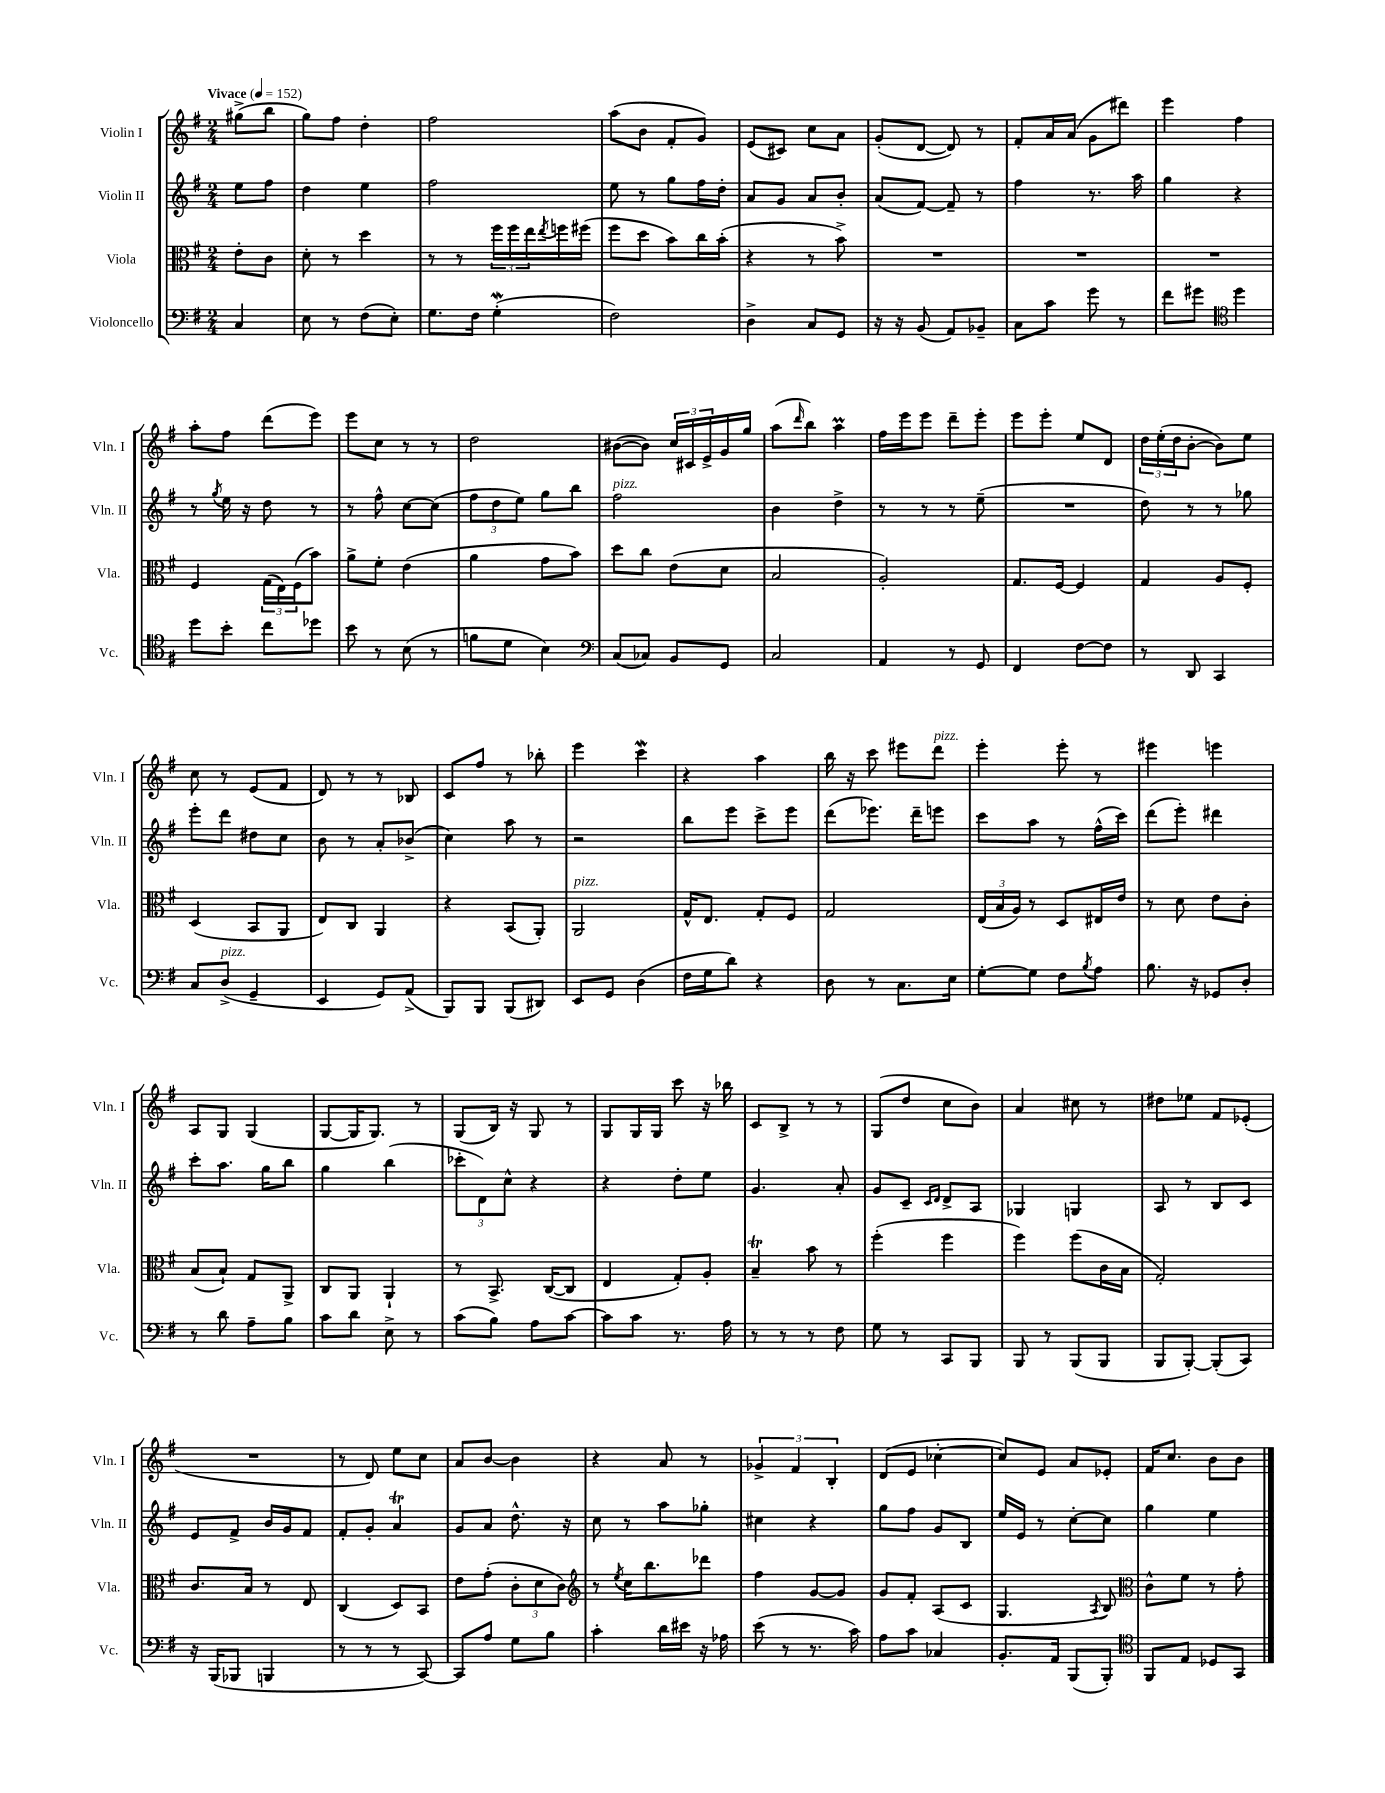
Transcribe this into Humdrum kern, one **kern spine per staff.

**kern	**kern	**kern	**kern
*part4	*part3	*part2	*part1
*staff4	*staff3	*staff2	*staff1
*I"Violoncello	*I"Viola	*I"Violin II	*I"Violin I
*I'Vc.	*I'Vla.	*I'Vln. II	*I'Vln. I
*clefF4	*clefC3	*clefG2	*clefG2
*k[f#]	*k[f#]	*k[f#]	*k[f#]
*M2/4	*M2/4	*M2/4	*M2/4
*MM152	*MM152	*MM152	*MM152
=	=	=	=
!	!	!	!LO:TX:a:B:t=Vivace
4C/	8e'\L	8ee\L	(8gg#X^\L
.	8c\J	8ff#\J	8bb\J
=1	=1	=1	=1
8E\	8d'\	4dd\	8gg\L)
8r	8r	.	8ff#\J
(8F#\L	4dd\	4ee\	4dd'\
8E'\J)	.	.	.
=2	=2	=2	=2
8.G\L	8r	2ff#\	2ff#\
.	8r	.	.
16F#\Jk	.	.	.
(4Gw'\	24ff#\LL	.	.
.	24ff#\	.	.
.	24ee\	.	.
.	8qee/	.	.
.	16ffn\	.	.
.	(16ff#X\JJ	.	.
=3	=3	=3	=3
2F#\)	8ff#\L	8ee\	(8aa\L
.	8dd\J	8r	8b\J
.	8b\L)	8gg\L	8f#'/L
.	16cc\L	16ff#\L	8g/J)
.	(16b'\JJ	16dd'\JJ	.
=4	=4	=4	=4
4D^\	4r	8a/L	(8e/L
.	.	8g/J	8c#X/J)
8C/L	8r	8a/L	8cc\L
8GG/J	8b^\)	8b'/J	8a\J
=5	=5	=5	=5
16r	2r	(8a/L	(8g'/L
16r	.	.	.
(8BB/	.	[8f#/J)	[8d/J
8AA/L)	.	8f#~/]	8d/])
8BB-X~/J	.	8r	8r
=6	=6	=6	=6
8C\L	2r	4ff#\	8f#'/L
8c\J	.	.	16a/L
.	.	.	(16a/JJ
8g\	.	8.r	8g\L
8r	.	.	8ddd#X\J)
.	.	16aa\	.
=7	=7	=7	=7
8f#\L	2r	4gg\	4eee\
8g#X\J	.	.	.
*clefC4	*	*	*
4dd\	.	4r	4ff#\
!!LO:LB:g=z
=8	=8	=8	=8
8dd\L	4F#/	8r	8aa'\L
.	.	8qgg/	.
8b'\J	.	16ee\	8ff#\J
.	.	16r	.
8cc\L	(24G\LL	8dd\	(8ddd\L
.	24E\)	.	.
.	(24F#\J	.	.
8dd-X\J	8b\J)	8r	8eee\J)
=9	=9	=9	=9
8b\	8a^\L	8r	8eee\L
8r	8f#'\J	8ff#^^\	8cc\J
(8B\	(4e\	[8cc\L	8r
8r	.	(8cc\J]	8r
=10	=10	=10	=10
8fn\L	4a\	12ff#\L	2dd\
.	.	12dd\	.
8d\J	.	.	.
.	.	12ee\J)	.
4B\)	8g\L	8gg\L	.
.	8b\J)	8bb\J	.
=11	=11	=11	=11
*clefF4	*	*	*
!	!	!LO:TX:a:i:t=pizz.	!
(8C/L	8dd\L	2ff#\	([8b#X\L
8C-X/J)	8cc\J	.	8b#\J])
8BB/L	(8e\L	.	24cc/LL
.	.	.	24c#X/
.	.	.	24e^/
8GG/J	8d\J	.	16g/
.	.	.	16gg/JJ
=12	=12	=12	=12
2C/	2B/	4b\	(8aa\L
.	.	.	16qqddd/
.	.	.	8bb\J)
.	.	4dd^\	4aaM\
=13	=13	=13	=13
4AA/	2A'/)	8r	16ff#\LL
.	.	.	16eee\J
.	.	8r	8eee\J
8r	.	8r	8ddd~\L
8GG/	.	(8ee~\	8eee'\J
=14	=14	=14	=14
4FF#/	8.G/L	2r	8eee\L
.	.	.	8eee'\J
.	[16F#/Jk	.	.
[8F#\L	4F#/]	.	8ee/L
8F#\J]	.	.	8d/J
=15	=15	=15	=15
8r	4G/	8dd\)	24dd\LL
.	.	.	(24ee'\
.	.	.	24dd\J
8DD/	.	8r	[8b'\J
4CC/	8A/L	8r	8b\L])
.	8F#'/J	8gg-X\	8ee\J
!!LO:LB:g=z
=16	=16	=16	=16
8C/L	(4D/	8eee'\L	8cc\
!LO:TX:a:i:t=pizz.	!	!	!
(8D^/J	.	8ddd\J	8r
4GG~/	8BB/L	8dd#X\L	(8e/L
.	8AA/J	8cc\J	8f#/J
=17	=17	=17	=17
4EE/	8E/L)	8b\	8d/)
.	8C/J	8r	8r
8GG/L)	4AA/	8a'/L	8r
(8AA^/J	.	(8b-X^/J	8B-X/
=18	=18	=18	=18
8BBB/L)	4r	4cc\)	8c/L
8BBB/J	.	.	8ff#/J
(8BBB/L	(8BB/L	8aa\	8r
8DD#X/J)	8AA'/J)	8r	8bb-X'\
=19	=19	=19	=19
!	!LO:TX:a:i:t=pizz.	!	!
8EE/L	2AA/	2r	4eee\
8GG/J	.	.	.
(4D\	.	.	4cccw\
=20	=20	=20	=20
16F#\LL	16G^^/KL	8bb\L	4r
16G\J	8.E/J	.	.
8d\J)	.	8eee\J	.
4r	8G'/L	8ccc^\L	4aa\
.	8F#/J	8eee\J	.
=21	=21	=21	=21
8D\	2G/	(8ddd\L	16bb\
.	.	.	16r
8r	.	8.eee-X\J)	8ccc\
8.C\L	.	.	8eee#X\L
.	.	16ddd~\KL	.
!	!	!	!LO:TX:a:i:t=pizz.
.	.	8eeen\J	8ddd\J
16E\Jk	.	.	.
=22	=22	=22	=22
[8G'\L	(24E/LL	8ccc\L	4eee'\
.	24B/	.	.
.	24A/JJ)	.	.
8G\J]	8r	8aa\J	.
8F#\L	8D/L	8r	8eee'\
8qB/	.	.	.
8A\J	16E#X/L	(16ff#^^\LL	8r
.	16e/JJ	16ccc\JJ)	.
=23	=23	=23	=23
8.B\	8r	(8ddd\L	4eee#X\
.	8d\	8eee'\J)	.
16r	.	.	.
8GG-X/L	8e\L	4ddd#X\	4eeen\
8D'/J	8c'\J	.	.
!!LO:LB:g=z
=24	=24	=24	=24
8r	(8B/L	8ccc'\L	8A/L
8d\	8B`/J)	8.aa\J	8G/J
8A~\L	8G/L	.	(4G/
.	.	16gg\KL	.
8B\J	8AA^/J	8bb\J	.
=25	=25	=25	=25
8c\L	8C/L	4gg\	[8G/L
8d\J	8AA/J	.	16G/K]
.	.	.	8.G/J)
8E^\	4AA`/	(4bb\	.
8r	.	.	8r
=26	=26	=26	=26
(8c\L	8r	12ccc-X'\L	(8G/L
.	.	12d\)	.
8B\J)	8.BB^/	.	16B/Jk)
.	.	12cc^^\J	.
.	.	.	16r
8A\L	.	4r	8G/
.	([16C/KL	.	.
[8c\J	8C/J]	.	8r
=27	=27	=27	=27
8c\L]	4E/	4r	8G/L
8c\J	.	.	16G/L
.	.	.	16G/JJ
8.r	8G'/L)	8dd'\L	8ccc\
.	8A'/J	8ee\J	16r
16A\	.	.	16bb-X\
=28	=28	=28	=28
8r	4Bt~/	4.g/	8c/L
8r	.	.	8B^/J
8r	8b\	.	8r
8F#\	8r	8a'/	8r
=29	=29	=29	=29
8G\	(4ff#'\	8g/L	(8G/L
8r	.	8c~/J	8dd/J
.	.	16qqc/LL	.
.	.	16qqd/JJ	.
8CC/L	4ff#\	8d^/L	8cc\L
8BBB/J	.	8A/J	8b\J)
=30	=30	=30	=30
8BBB/	4ff#\)	4G-X/	4a/
8r	.	.	.
(8BBB/L	(8ff#\L	4Gn/	8cc#X\
8BBB/J	16c\L	.	8r
.	16B\JJ	.	.
=31	=31	=31	=31
8BBB/L	2G'/)	8A/	8dd#X\L
[8BBB'/J)	.	8r	8ee-X\J
(8BBB'/L]	.	8B/L	8f#/L
8CC/J)	.	8c/J	(8e-X'/J
!!LO:LB:g=z
=32	=32	=32	=32
16r	8.c/L	8e/L	2r
(16BBB/KL	.	.	.
8BBB-X/J	.	8f#^/J	.
.	16B/Jk	.	.
4BBBn/	8r	16b/LL	.
.	.	16g/J	.
.	8E/	8f#/J	.
=33	=33	=33	=33
8r	(4C/	8f#'/L	8r
8r	.	8g'/J	8d/)
8r	8D/L)	4aT/	8ee\L
[8CC/)	8BB/J	.	8cc\J
=34	=34	=34	=34
8CC/L]	8e\L	8g/L	8a/L
8A/J	(8g'\J	8a/J	[8b/J
8G\L	12c'\L	8.dd^^\	4b\]
.	12d\	.	.
8B\J	.	.	.
.	12c\J)	.	.
.	.	16r	.
=35	=35	=35	=35
*	*clefG2	*	*
4c'\	8r	8cc\	4r
.	8qee/	.	.
.	16cc\KL	8r	.
.	8.bb\	.	.
16d\LL	.	8aa\L	8a/
16e#X\JJ	.	.	.
16r	8ddd-X\J	8gg-X'\J	8r
16A-X\	.	.	.
=36	=36	=36	=36
(8e\	4ff#\	4cc#X\	6g-X^/
8r	.	.	.
.	.	.	6f#/
8.r	[8g/L	4r	.
.	.	.	6B'/
.	8g/J]	.	.
16c\)	.	.	.
=37	=37	=37	=37
8A\L	8g/L	8gg\L	(8d/L
8c\J	8f#'/J	8ff#\J	8e/J
4C-X/	(8A/L	8g/L	[4cc-X'\
.	8c/J	8B/J	.
=38	=38	=38	=38
8.BB'/L	4.G/	16ee/LL	8cc-/L])
.	.	16e/JJ	.
.	.	8r	8e/J
16AA/Jk	.	.	.
(8BBB/L	.	[8cc'\L	8a/L
.	8qA/	.	.
8BBB'/J)	8B/)	8cc\J]	8e-X'/J
=39	=39	=39	=39
*clefC4	*clefC3	*	*
8FF#/L	8c^^\L	4gg\	16f#/KL
.	.	.	8.cc/J
8E/J	8f#\J	.	.
8D-X/L	8r	4ee\	8b\L
8GG/J	8g'\	.	8b\J
==	==	==	==
*-	*-	*-	*-
